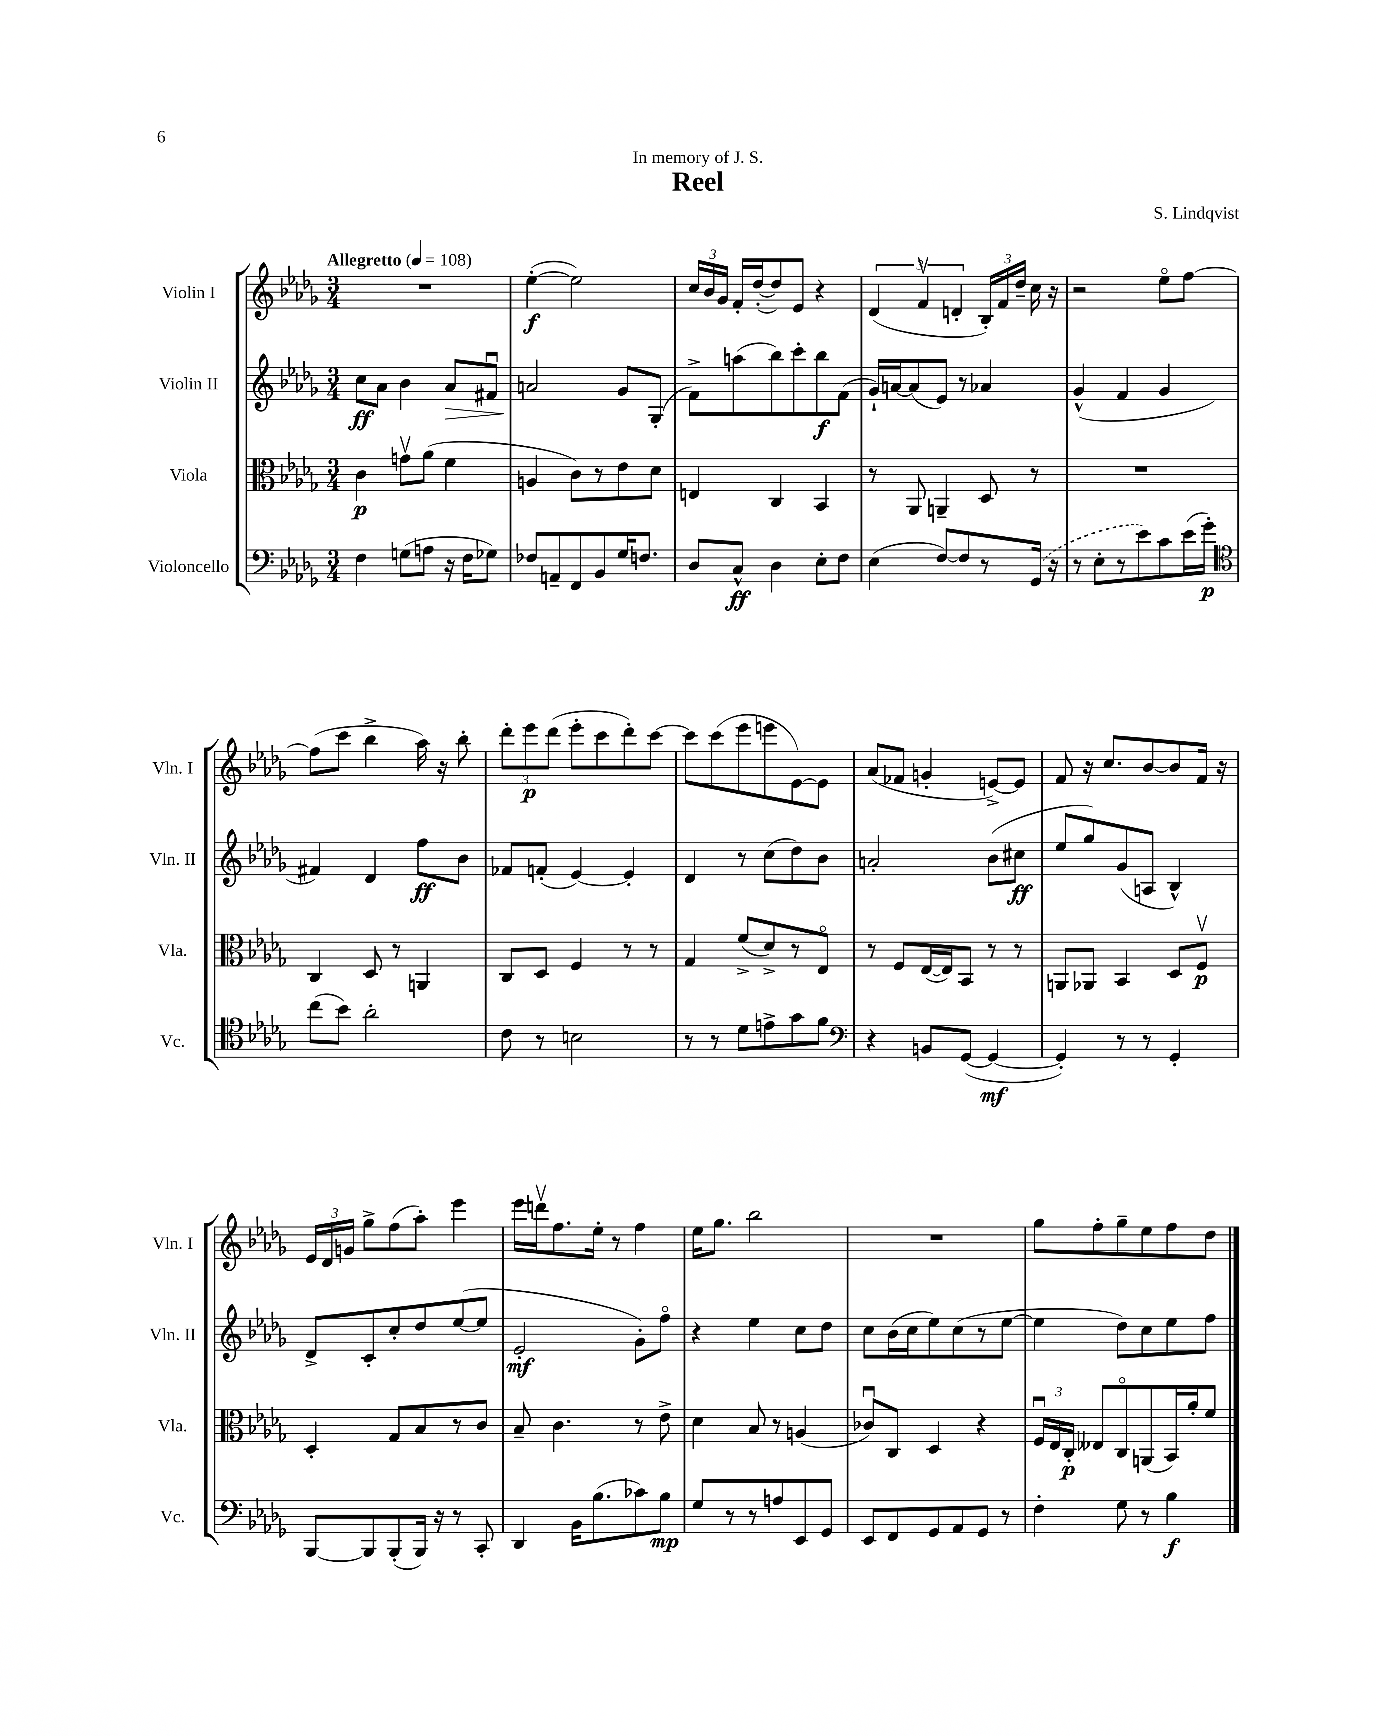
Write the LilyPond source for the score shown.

\header { title = "Reel" composer = "S. Lindqvist" dedication = "In memory of J. S." }
<<
\new StaffGroup <<
\new Staff = "s0" \with { instrumentName = "Violin I" shortInstrumentName = "Vln. I" } {
    \clef treble \key des \major \numericTimeSignature \time 3/4 \tempo "Allegretto" 4 = 108
    \autoBeamOff R2. |
    ees''4~-.\f( ees''2) |
    \tuplet 3/2 { c''16[ bes'16 ges'16] } f'16[-. des''16~-.( des''8) ees'8] r4 |
    \tuplet 3/2 { des'4( f'4\upbow d'4-. } \tuplet 3/2 { bes16[-.) f'16 des''16]-- } c''16 r16 |
    r2 ees''8[\flageolet f''8]~ |
    f''8[( c'''8] bes''4-> aes''16) r16 bes''8-. |
    \tuplet 3/2 { des'''8[-. ees'''8\p des'''8]( } ees'''8[-. c'''8 des'''8-.) c'''8]~ |
    c'''8[ c'''8( ees'''8 e'''8 ees'8~) ees'8] |
    aes'8[( fes'8] g'4-. e'8[~->) e'8] |
    f'8 r16 c''8.[ bes'8~ bes'8 f'16] r16 |
    \tuplet 3/2 { ees'16[ des'16 g'16] } ges''8[-> f''8( aes''8]-.) ees'''4 |
    ees'''16[ d'''16\upbow f''8. ees''16]-. r8 f''4 |
    ees''16[ ges''8.] bes''2 |
    R2. |
    ges''8[ f''8-. ges''8-- ees''8 f''8 des''8] \bar "|." |
}
\new Staff = "s1" \with { instrumentName = "Violin II" shortInstrumentName = "Vln. II" } {
    \clef treble \key des \major \numericTimeSignature \time 3/4
    \autoBeamOff c''8[\ff aes'8] bes'4 aes'8[\> fis'8]\downbow |
    a'2\! ges'8[ ges8]-.( |
    f'8[->) a''8( bes''8) c'''8-. bes''8\f f'8]( |
    ges'16[-!) a'16~ a'8( ees'8]) r8 aes'4 |
    ges'4-^( f'4 ges'4 |
    fis'4) des'4 f''8[\ff bes'8] |
    fes'8[ f'8]-.( ees'4~) ees'4-. |
    des'4 r8 c''8[( des''8) bes'8] |
    a'2-. bes'8[( cis''8]\ff |
    ees''8[ ges''8) ges'8( a8] bes4-^) |
    des'8[-> c'8-. c''8-. des''8 ees''8~( ees''8] |
    ees'2-.\mf ges'8[-.) f''8]\flageolet |
    r4 ees''4 c''8[ des''8] |
    c''8[ bes'16( c''16 ees''8) c''8( r8 ees''8]~ |
    ees''4 des''8[) c''8 ees''8 f''8] \bar "|." |
}
\new Staff = "s2" \with { instrumentName = "Viola" shortInstrumentName = "Vla." } {
    \clef alto \key des \major \numericTimeSignature \time 3/4
    \autoBeamOff c'4\p g'8[\upbow aes'8]( f'4 |
    a4 c'8[) r8 ees'8 des'8] |
    e4 c4 bes,4 |
    r8 aes,8 a,4-- des8 r8 |
    R2. |
    c4 des8 r8 a,4 |
    c8[ des8] f4 r8 r8 |
    ges4 f'8[->( des'8->) r8 ees8]\flageolet |
    r8 f8[ ees16~( ees16) bes,8] r8 r8 |
    a,8[ aes,8] bes,4 des8[ f8]\upbow\p |
    des4-. ges8[ bes8 r8 c'8] |
    bes8-- c'4. r8 ees'8-> |
    des'4 bes8 r8 a4( |
    ces'8[\downbow) c8] des4 r4 |
    \tuplet 3/2 { f16[\downbow ees16 c16]-.\p } eeses8[ c8\flageolet a,8( bes,16) aes'16-. f'8] \bar "|." |
}
\new Staff = "s3" \with { instrumentName = "Violoncello" shortInstrumentName = "Vc." } {
    \clef bass \key des \major \numericTimeSignature \time 3/4
    \autoBeamOff f4 g8[( a8] r16 f16[ ges8]) |
    fes8[ a,8-- f,8 bes,8 ges16 f8.] |
    des8[ c8]-^\ff des4 ees8[-. f8] |
    ees4( f8[~) f8 r8 \once \slurDashed ges,16]( r16 |
    r8 ees8[-. r8 ees'8) c'8 ees'16( ges'16]-.\p) |
    \clef tenor c''8[( bes'8]) aes'2-. |
    c'8 r8 b2 |
    r8 r8 des'8[ e'8-> ges'8 f'8] |
    \clef bass r4 b,8[ ges,8]~( ges,4~\mf |
    ges,4-.) r8 r8 ges,4-. |
    bes,,8[~ bes,,8 bes,,8-.( bes,,16]) r16 r8 c,8-. |
    des,4 bes,16[ bes8.( ces'8) bes8]\mp |
    ges8[ r8 r8 a8 ees,8 ges,8] |
    ees,8[ f,8 ges,8 aes,8 ges,8] r8 |
    f4-. ges8 r8 bes4\f \bar "|." |
}
>>
>>
\layout { \context { \Score \remove "Bar_number_engraver" } }
